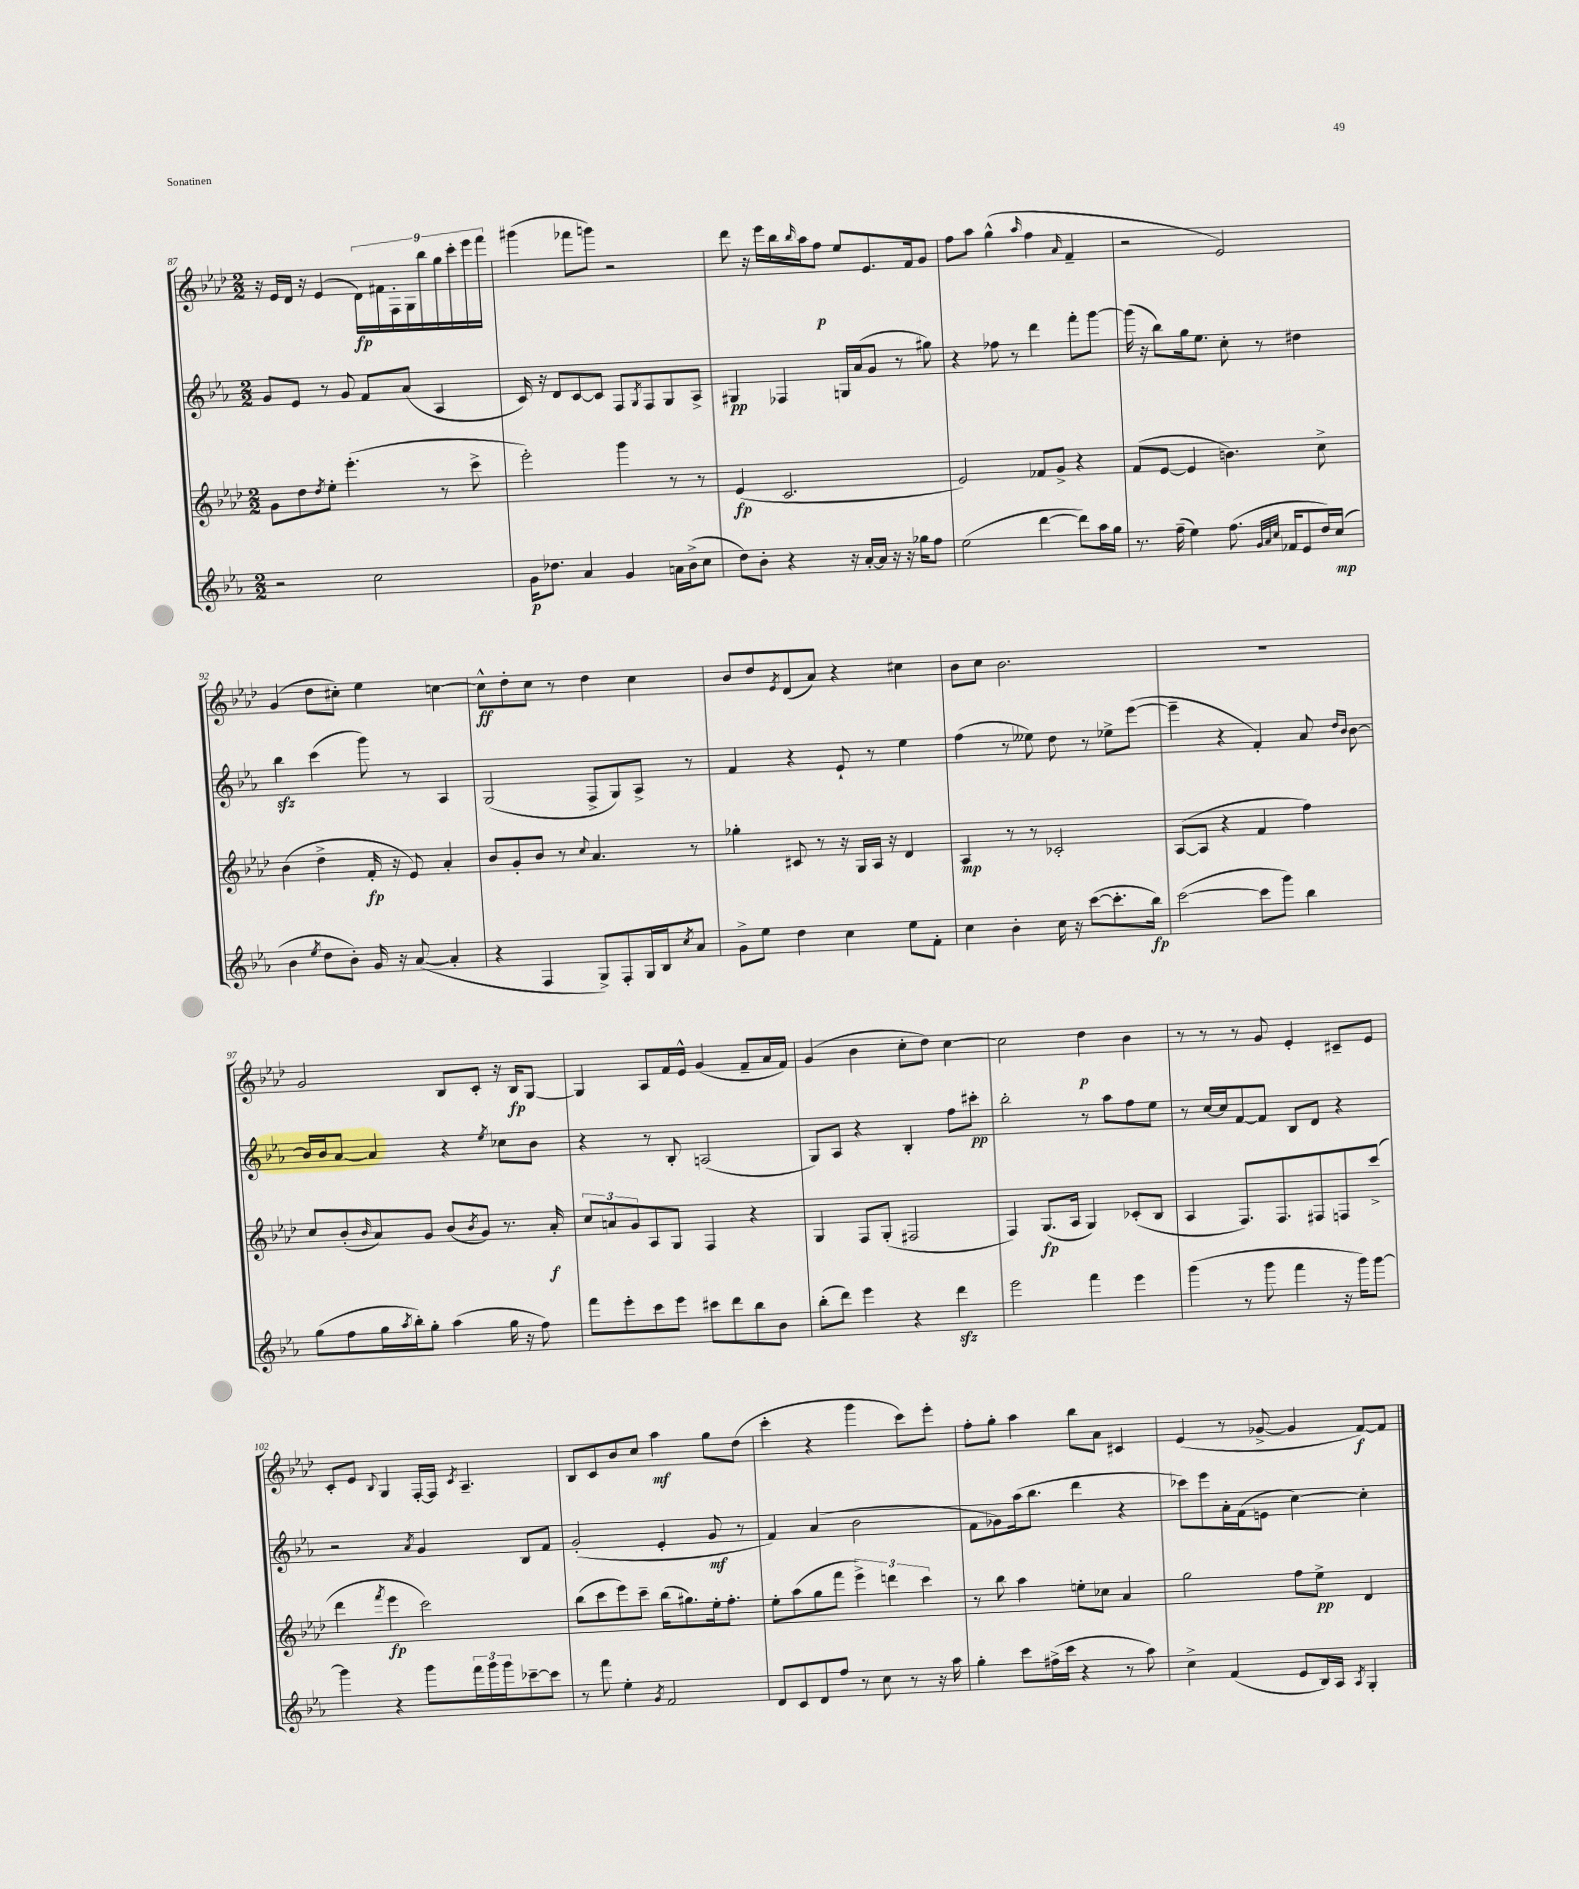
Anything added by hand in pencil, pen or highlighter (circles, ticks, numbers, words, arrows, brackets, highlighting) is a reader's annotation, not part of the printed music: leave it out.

**kern	**kern	**kern	**kern
*staff4	*staff3	*staff2	*staff1
*clefG2	*clefG2	*clefG2	*clefG2
*k[b-e-a-]	*k[b-e-a-d-]	*k[b-e-a-]	*k[b-e-a-d-]
*M2/2	*M2/2	*M2/2	*M2/2
2r	8g\L	8g/L	16r
.	.	.	16e-/LL
.	8dd-\	8e-/J	16d-/JJ
.	.	.	16r
.	8qdd-/	.	.
.	8ee-'\J	8r	(4e-/
.	(4.eee-'\	8g/	.
2cc\	.	8f/L	18d-\LL)
.	.	.	18f#\
.	.	.	18F'\
.	.	(8a-/J	.
.	.	.	18G\
.	.	.	18bb-\
.	8r	4A-/	.
.	.	.	18gg\
.	.	.	18ccc'\
.	8ccc^\	.	.
.	.	.	18eee-\
.	.	.	18fff\JJ
=	=	=	=
16g\LK	2eee-'\)	16c/)	(4ggg#\
8.dd-\J	.	16r	.
.	.	8d/L	.
4a-/	.	[8c/	8fff-\L
.	.	8c/]J	8ggg\J)
4g/	4ggg\	8F/L	2r
.	.	8qG/	.
.	.	8F/	.
16a\LL	8r	8G/	.
(16b-^\J	.	.	.
8cc\J	8r	8A-^/J	.
=	=	=	=
8dd\L)	(4e-/	4G#/	8ddd-\
8b-'\J	.	.	16r
.	.	.	16eee-\LL
4r	2.c/	4F-/	16bb-\
.	.	.	16qqbb-/
.	.	.	16aa-\J
.	.	.	8ff\J
16r	.	16G/LL	8ee-/L
[16a-'/LL	.	(16a-/J	.
16a-/]JJ	.	8g/J	8.e-/
16r	.	.	.
16r	.	8r	.
16gg-\LK	.	.	16f/k
8ff\J	.	8gg#\)	8g/J
=	=	=	=
(2ee-\	2e-/)	4r	8ff\L
.	.	.	8aa-\J
.	.	8ff-\	(4gg^^\
.	.	8r	.
.	.	.	16qqaa-/
[4ddd\	8f-/L	4ddd\	4ff\
.	8g^/J	.	.
.	.	.	16qqa-/
8ddd\]L)	4r	8fff'\L	4f~/
16aa-\L	.	[8ggg\J	.
16gg\JJ	.	.	.
=	=	=	=
8.r	(8f/L	(16ggg\]	2r
.	.	16r	.
.	[8e-/J	8bb-\L)	.
(16ff~\	.	.	.
4ee-\)	4e-/]	16gg\k	.
.	.	8.ee-\J	.
(8.ff\	4.b\)	8cc'\	2e-/)
.	.	8r	.
32qqg/LLL	.	.	.
32qqa-/	.	.	.
32qqcc/JJJ	.	.	.
16f-/LK	.	.	.
8e-/	.	4dd#\	.
16dd/L)	8cc^\	.	.
(16cc/JJ	.	.	.
=	=	=	=
4b-\	(4b-\	4bb-\	(4g/
8qee-/	.	.	.
8dd\L	4dd-^\	(4ccc\	8dd-\L
8b-'\J)	.	.	8cc#'\J)
16g/	16f'/	8ggg\)	4ee-\
16r	16r	.	.
([8a-/	8e-/)	8r	.
4a-'/]	4a-'/	4A-/	[4cc\
=	=	=	=
4r	8b-/L	(2G/	8cc^^\]L
.	8g'/	.	8dd-'\
4F/	8b-/J	.	8cc\J
.	8r	.	8r
.	8qqcc/	.	.
8G^/L)	4.a-/	8F^/L	4dd-\
8F'/	.	8G/)	.
16G/L	.	8A-^/J	4cc\
16B-/J	.	.	.
8qcc/	.	.	.
8a-/J	8r	8r	.
=	=	=	=
8g^\L	4gg-'\	4f/	8b-/L
8ee-\J	.	.	8dd-/
.	.	.	8qe-/
4dd\	8c#/	4r	(8d-/
.	8r	.	8a-/J)
4cc\	16r	8e-`/	4r
.	16G/LL	.	.
.	16A-/JJ	8r	.
.	16r	.	.
8ee-\L	4d-/	4ee-\	4cc#\
8f'\J	.	.	.
=	=	=	=
4cc\	4A-/	(4ff\	8b-\L
.	.	.	8cc\J
4b-'\	8r	8r	2.b-\
.	8r	8ee--\)	.
16cc\	2c-'/	8dd\	.
16r	.	.	.
([8ccc\L	.	8r	.
8.ccc'\]	.	8ee-^\L	.
.	.	([8eee-\J	.
16bb-\Jk)	.	.	.
=	=	=	=
([2ccc\	([8A-/L	4eee-~\]	1r
.	8A-/]J	.	.
.	4r	4r	.
8ccc\]L	4f/	4f'/)	.
8ggg\J)	.	.	.
4bb-\	4ff\)	8a-/	.
.	.	16qqdd/LL	.
.	.	16qqb-/JJ	.
.	.	[8b-\	.
=	=	=	=
(8gg\L	8cc/L	16b-/]LL	2g/
.	.	16b-/J	.
8ff\	(8b-'/	[8a-/J	.
.	16qqb-/	.	.
16gg\L	8a-/)	4a-/]	.
8qaa-/	.	.	.
16bb-'\J)	.	.	.
8gg'\J	8g/J	.	.
(4aa-\	(8b-/L	4r	8B-/L
.	8qb-/	.	.
.	8g/J)	.	8c'/J
.	.	8qee-/	.
16gg\	8.r	8cc-\L	16r
16r	.	.	16B-/LK
8ff\)	.	8b-\J	[8G/J
.	16a-'/	.	.
=	=	=	=
8fff\L	12cc/L	4r	4G/]
.	12a/	.	.
8eee-'\	.	.	.
.	12g/	.	.
8ccc\	8A-/	8r	8A-/L
8eee-\J	8G/J	8B-'/	16f/L
.	.	.	16e-^^/JJ
8ccc#\L	4F/	(2A/	(4g/
8ddd\	.	.	.
8bb-\	4r	.	8f~/L
8b-\J	.	.	16a-/L
.	.	.	16f/JJ)
=	=	=	=
(8bb-'\L	4G/	8G/L)	(4g/
8ddd\J)	.	8A-/J	.
4eee-\	8F/L	4r	4b-\
.	(8G'/J	.	.
4r	2F#/	4B-'/	8cc'\L
.	.	.	8dd-\J)
4ddd\	.	8ff\L	[4cc\
.	.	8ccc#'\J	.
=	=	=	=
2eee-\	4F/)	2bb-'\	2cc\]
.	(8.G/L	.	.
.	16A-/Jk	.	.
4fff\	4G/)	8r	4dd-\
.	.	8aa-\L	.
4eee-\	(8c-'/L	8ff\	4b-\
.	8B-/J	8ee-\J	.
=	=	=	=
(4ggg\	4A-/	8r	8r
.	.	[16cc/LL	8r
.	.	16cc/]J	.
8r	8.F/L)	[8f/	8r
8ggg\	.	8f/]J	8g/
.	8.F/	.	.
4fff\	.	8B-/L	4e-'/
.	8F#/	8d/J	.
16r	8F/	4r	8c#~/L
16ggg\LK)	.	.	.
[8ggg\J	(8ccc^/J	.	8e-/J
=	=	=	=
4ggg\]	4ddd-\	2r	8c'/L
.	.	.	8e-/J
.	8qfff/	.	8qqB-/
4r	4eee-\	.	4G/
.	.	8qa-/	.
8ggg\L	2ccc\)	4g/	[16F'/LL
.	.	.	16F/]JJ
.	.	.	8qc/
24fff\L	.	.	4.A-~/
24ggg\	.	.	.
24ggg\J	.	.	.
[8ccc-~\	.	8B-/L	.
8ccc-\]J	.	8f/J	.
=	=	=	=
8r	(8bb-\L	(2g'/	8B-/L
8fff\	8ccc\	.	8c/
4ee-'\	8eee-\)	.	8b-/
.	8ccc~\J	.	8cc/J
8qg/	.	.	.
2f/	(16bb-\LK	4e-'/	4aa-\
.	8.gg#\)	.	.
.	16ee-'\k	8g/	8gg\L
.	8.ff'\J	.	.
.	.	8r	(8dd-\J
=	=	=	=
8d/L	8ee-'\L	4f/)	4ccc'\
8c/	(8aa-\	.	.
8d/	8gg\	(4a-/	4r
8ff/J	8fff\J	.	.
8r	6eee-^\)	2b-\	4ggg\
8cc\	.	.	.
.	6ddd\	.	.
8r	.	.	8ccc\L)
.	6ccc\	.	.
16r	.	.	8eee-'\J
16aa-\	.	.	.
=	=	=	=
4gg'\	8r	8f\L	8ff'\L
.	8bb-\	8g-\)	8gg'\J
8ccc\L	4aa-\	(16aa-\k	4aa-\
.	.	8.bb-\J	.
(16ff#^\L	.	.	.
16ccc\JJ	.	.	.
4r	8ee'\L	4ddd\	8bb-\L
.	8cc-\J	.	8a-\J
8r	4a-/	4r	4c#/
8aa-\)	.	.	.
=	=	=	=
4cc^\	2gg\	8ccc-\L)	(4e-/
.	.	8eee-\	.
(4f/	.	16a-'\L	8r
.	.	(16f\J	.
.	.	8e\J	[8g-^/
8e-/L	8ff\L	[4cc\)	4g-/]
16B-/L)	8ee-^\J	.	.
16A-/JJ	.	.	.
8qA-/	.	.	.
4G'/	4d-/	4cc'\]	[8f/L)
.	.	.	8f/]J
==	==	==	==
*-	*-	*-	*-
